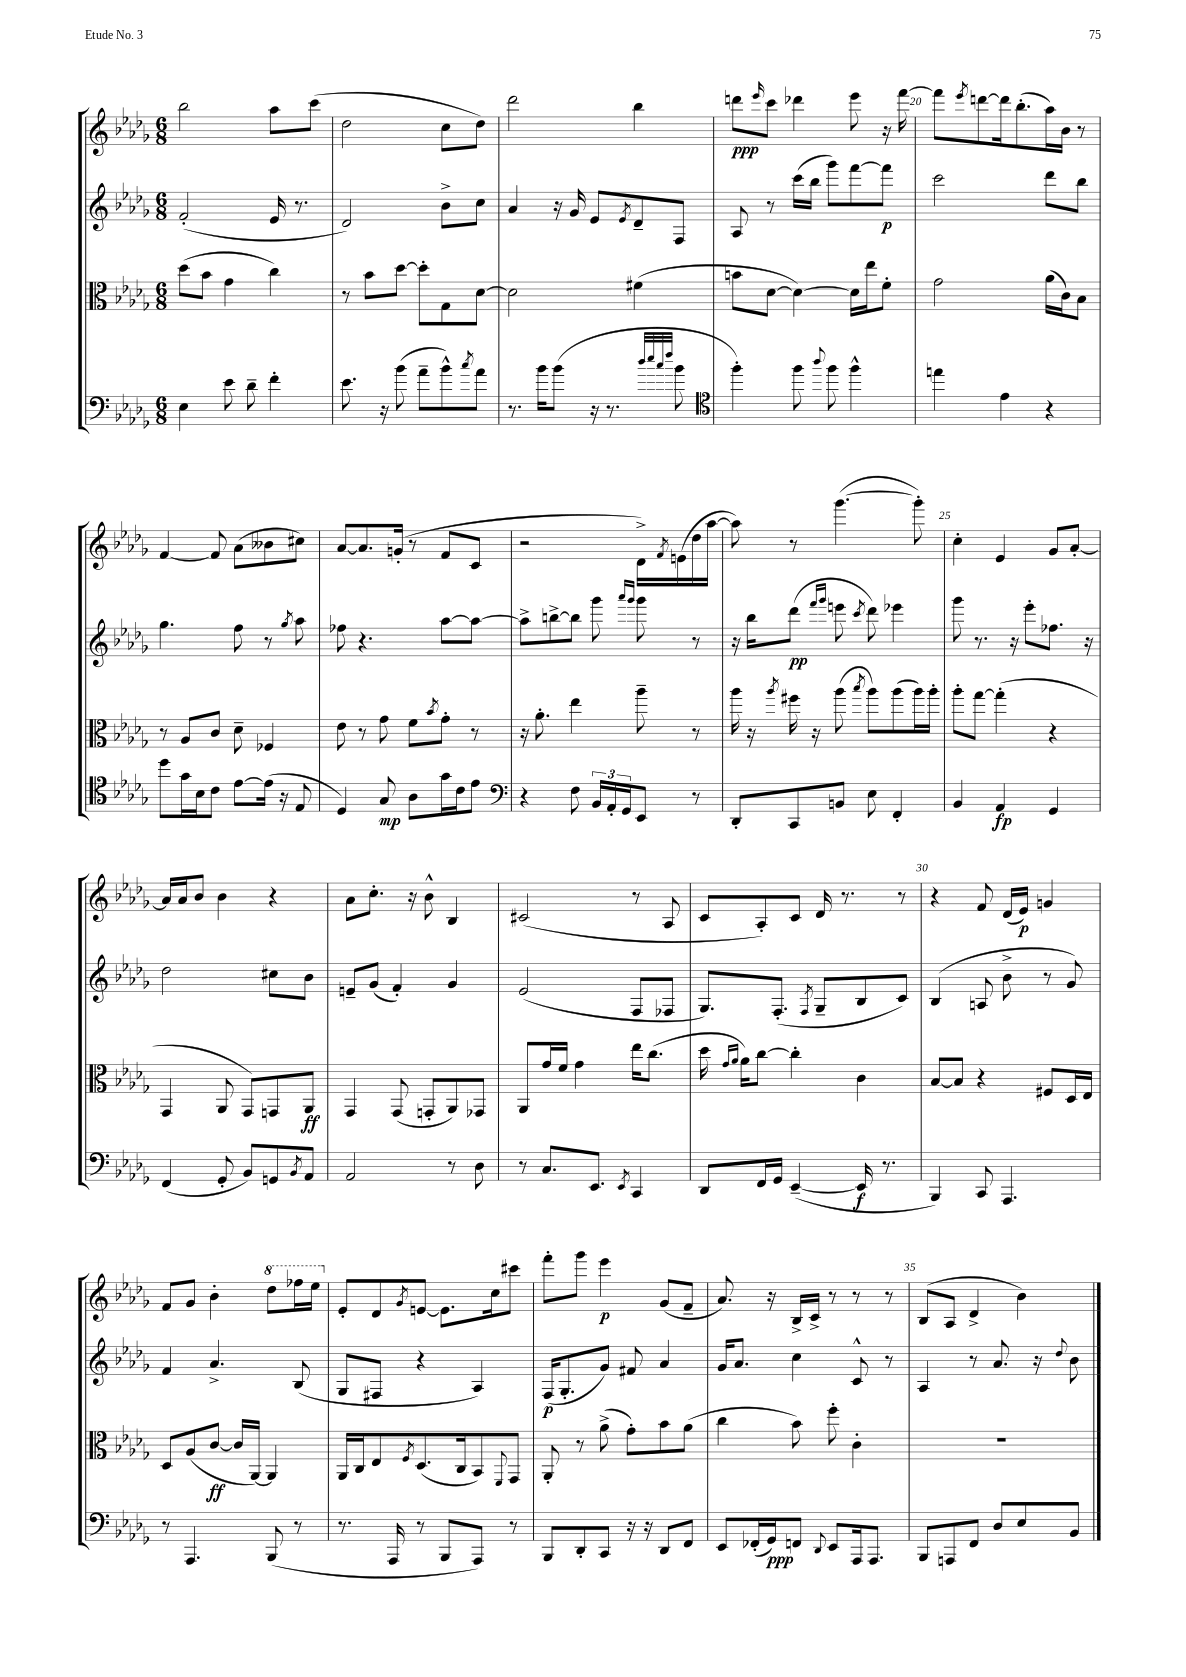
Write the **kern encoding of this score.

**kern	**dynam	**kern	**dynam	**kern	**dynam	**kern	**dynam
*part4	*part4	*part3	*part3	*part2	*part2	*part1	*part1
*staff4	*staff4	*staff3	*staff3	*staff2	*staff2	*staff1	*staff1
*clefF4	*	*clefC3	*	*clefG2	*	*clefG2	*
*k[b-e-a-d-g-]	*	*k[b-e-a-d-g-]	*	*k[b-e-a-d-g-]	*	*k[b-e-a-d-g-]	*
*M6/8	*	*M6/8	*	*M6/8	*	*M6/8	*
=16	=16	=16	=16	=16	=16	=16	=16
4E-\	.	(8dd-\L	.	(2f'/	.	2bb-\	.
.	.	8b-\J	.	.	.	.	.
8e-\	.	4g-\	.	.	.	.	.
8d-~\	.	.	.	.	.	.	.
4f'\	.	4cc\)	.	16e-/	.	8aa-\L	.
.	.	.	.	8.r	.	.	.
.	.	.	.	.	.	(8ccc\J	.
=17	=17	=17	=17	=17	=17	=17	=17
8.e-\	.	8r	.	2d-/)	.	2dd-\	.
.	.	8b-\L	.	.	.	.	.
16r	.	.	.	.	.	.	.
(8b-\	.	[8dd-\J	.	.	.	.	.
8a-~\L	.	8dd-'\L]	.	.	.	.	.
8b-^^\)	.	8G-\	.	8b-^\L	.	8cc\L	.
8qcc/	.	.	.	.	.	.	.
8a-\J	.	[8d-\J	.	8cc\J	.	8dd-\J)	.
=18	=18	=18	=18	=18	=18	=18	=18
8.r	.	2d-\]	.	4a-/	.	2ddd-\	.
16b-\KL	.	.	.	.	.	.	.
(8b-\J	.	.	.	16r	.	.	.
.	.	.	.	16g-/	.	.	.
16r	.	.	.	8e-/L	.	.	.
8.r	.	.	.	.	.	.	.
.	.	.	.	8qe-/	.	.	.
.	.	(4f#X\	.	8d-~/	.	4bb-\	.
32qqdd-/LLL	.	.	.	.	.	.	.
32qqee-/	.	.	.	.	.	.	.
32qqcc/	.	.	.	.	.	.	.
32qqff/JJJ	.	.	.	.	.	.	.
8b-\	.	.	.	8F/J	.	.	.
=19	=19	=19	=19	=19	=19	=19	=19
*clefC4	*	*	*	*	*	*	*
4ff'\)	.	8bn\L	.	8A-/	.	8dddn\L	ppp
.	.	.	.	.	.	16qqeee-/	.
.	.	[8d-\J	.	8r	.	8ccc\J	.
8ff\	.	4d-\_)	.	(16ccc\LL	.	4ddd-X\	.
.	.	.	.	16bb-\JJ	.	.	.
8qqaa-/	.	.	.	.	.	.	.
8ff\	.	.	.	8ggg-\L)	.	.	.
4ff^^\	.	16d-\LL]	.	[8fff\	.	8eee-\	.
.	.	16ee-\J	.	.	.	.	.
.	.	8f'\J	.	8fff\J]	p	16r	.
.	.	.	.	.	.	[16fff\	.
=20	=20	=20	=20	=20	=20	=20	=20
4een\	.	2g-\	.	2ccc\	.	8fff\L]	.
.	.	.	.	.	.	8qeee-/	.
.	.	.	.	.	.	[8dddn\	.
4e-\	.	.	.	.	.	16ddd\k]	.
.	.	.	.	.	.	(8.bb-'\	.
4r	.	(16a-\LL	.	8ddd-\L	.	16aa-\L)	.
.	.	16c\J)	.	.	.	16b-\JJ	.
.	.	8B-\J	.	8bb-\J	.	8r	.
!!LO:LB:g=z
=21	=21	=21	=21	=21	=21	=21	=21
8dd-\L	.	8r	.	4.gg-\	.	[4f/	.
16g-\L	.	8A-/L	.	.	.	.	.
16B-\J	.	.	.	.	.	.	.
8c\J	.	8c/J	.	.	.	8f/]	.
[8e-\L	.	8d-~\	.	8ff\	.	(8a-\L	.
(16e-\Jk]	.	4F-X/	.	8r	.	8b--X\	.
16r	.	.	.	.	.	.	.
.	.	.	.	8qgg-/	.	.	.
8E-/	.	.	.	8aa-\	.	8cc#X\J)	.
=22	=22	=22	=22	=22	=22	=22	=22
4D-/)	.	8e-\	.	8ff-X\	.	[8a-/L	.
.	.	8r	.	4.r	.	8.a-/]	.
8G-/	mp	8g-\	.	.	.	.	.
.	.	.	.	.	.	(16gn'/Jk	.
8A-\L	.	8f\L	.	.	.	8r	.
.	.	8qb-/	.	.	.	.	.
16g-\L	.	8g-'\J	.	[8aa-\L	.	8f/L	.
16c\J	.	.	.	.	.	.	.
8e-\J	.	8r	.	8aa-\J_	.	8c/J	.
=23	=23	=23	=23	=23	=23	=23	=23
*clefF4	*	*	*	*	*	*	*
4r	.	16r	.	8aa-^\L]	.	2r	.
.	.	8.a-'\	.	.	.	.	.
.	.	.	.	[8bbn^\	.	.	.
8F\	.	4ee-\	.	8bb\J]	.	.	.
24BB-/LL	.	.	.	8ggg-\	.	.	.
24AA-'/	.	.	.	.	.	.	.
24GG-/J	.	.	.	.	.	.	.
.	.	.	.	16qqaaa-/LL	.	.	.
.	.	.	.	16qqggg-/JJ	.	.	.
8EE-/J	.	8aa-~\	.	8ggg-\	.	16d-^\LL)	.
.	.	.	.	.	.	8qf/	.
.	.	.	.	.	.	(16en\	.
8r	.	8r	.	8r	.	16dd-\	.
.	.	.	.	.	.	[16aa-\JJ	.
=24	=24	=24	=24	=24	=24	=24	=24
8DD-'/L	.	16aa-\	.	16r	.	8aa-\])	.
.	.	16r	.	16bb-\KL	.	.	.
.	.	8qaa-/	.	.	.	.	.
8CC/	.	16ff#X\	.	(8ddd-\J	pp	8r	.
.	.	16r	.	.	.	.	.
.	.	.	.	16qqfff/LL	.	.	.
.	.	.	.	16qqggg-/JJ	.	.	.
8BBn/J	.	(8aa-\	.	8eeen\	.	([4.ggg-\	.
.	.	8qbb-/	.	8qccc/	.	.	.
8E-\	.	8aa-\L)	.	8ddd-\)	.	.	.
4FF'/	.	(8aa-\	.	4eee-X\	.	.	.
.	.	16aa-\L)	.	.	.	8ggg-'\])	.
.	.	16aa-'\JJ	.	.	.	.	.
=25	=25	=25	=25	=25	=25	=25	=25
4BB-/	.	8aa-'\L	.	8ggg-\	.	4cc'\	.
.	.	[8gg-\J	.	8.r	.	.	.
4AA-/	fp	(4gg-'\]	.	.	.	4e-/	.
.	.	.	.	16r	.	.	.
.	.	.	.	8eee-'\L	.	.	.
4GG-/	.	4r	.	8.ff-X\J	.	8g-/L	.
.	.	.	.	.	.	[8a-'/J	.
.	.	.	.	16r	.	.	.
!!LO:LB:g=z
=26	=26	=26	=26	=26	=26	=26	=26
(4FF/	.	4GG-/	.	2dd-\	.	16a-/LL]	.
.	.	.	.	.	.	16a-/J	.
.	.	.	.	.	.	8b-/J	.
8GG-'/	.	8AA-/	.	.	.	4b-\	.
8BB-/L)	.	8GG-/L)	.	.	.	.	.
8GGn/	.	8GGn/	.	8cc#X\L	.	4r	.
8qBB-/	.	.	.	.	.	.	.
8AA-/J	.	8AA-/J	ff	8b-\J	.	.	.
=27	=27	=27	=27	=27	=27	=27	=27
2AA-/	.	4GG-/	.	8en~/L	.	8a-\L	.
.	.	.	.	(8g-/J	.	8.cc'\J	.
.	.	(8GG-/	.	4f'/)	.	.	.
.	.	.	.	.	.	16r	.
.	.	8GGn'/L	.	.	.	8b-^^\	.
8r	.	8AA-/)	.	4g-/	.	4B-/	.
8D-\	.	8GG-X/J	.	.	.	.	.
=28	=28	=28	=28	=28	=28	=28	=28
8r	.	8AA-/L	.	(2e-/	.	(2c#X/	.
8.C/L	.	16g-/L	.	.	.	.	.
.	.	16f/JJ	.	.	.	.	.
.	.	4g-\	.	.	.	.	.
8.EE-/J	.	.	.	.	.	.	.
8qEE-/	.	.	.	.	.	.	.
4CC/	.	16ee-\KL	.	8F/L	.	8r	.
.	.	(8.cc\J	.	.	.	.	.
.	.	.	.	8F-X/J	.	8A-/	.
=29	=29	=29	=29	=29	=29	=29	=29
8DD-/L	.	16dd-\	.	8.G-/L)	.	8c/L	.
.	.	16qqg-/LL	.	.	.	.	.
.	.	16qqa-/JJ	.	.	.	.	.
.	.	16a-\KL)	.	.	.	.	.
16FF/L	.	[8cc\J	.	.	.	8A-'/)	.
16GG-/JJ	.	.	.	(8.F'/J	.	.	.
([4EE-~/	.	4cc'\]	.	.	.	8c/J	.
.	.	.	.	8qF/	.	.	.
.	.	.	.	8G-~/L	.	16d-/	.
.	.	.	.	.	.	8.r	.
16EE-/]	f	4c\	.	8B-/	.	.	.
8.r	.	.	.	.	.	.	.
.	.	.	.	8c/J)	.	8r	.
=30	=30	=30	=30	=30	=30	=30	=30
4BBB-/)	.	[8B-/L	.	(4B-/	.	4r	.
.	.	8B-/J]	.	.	.	.	.
8CC/	.	4r	.	8An/	.	8f/	.
4.AAA-/	.	.	.	8b-^\	.	(16d-/LL	.
.	.	.	.	.	.	16e-/JJ)	p
.	.	8F#X/L	.	8r	.	4gn/	.
.	.	16D-/L	.	8g-/)	.	.	.
.	.	16E-/JJ	.	.	.	.	.
!!LO:LB:g=z
=31	=31	=31	=31	=31	=31	=31	=31
8r	.	8D-/L	.	4f/	.	8f/L	.
4.AAA-/	.	(8A-/	.	.	.	8g-/J	.
.	.	[8c/J	ff	4.a-^/	.	4b-'\	.
.	.	16c/LL]	.	.	.	.	.
.	.	[16AA-/JJ)	.	.	.	.	.
*	*	*	*	*	*	*8va	*
(8BBB-/	.	4AA-/]	.	.	.	8ddd-\L	.
8r	.	.	.	(8B-/	.	16fff-X\L	.
.	.	.	.	.	.	16eee-\JJ	.
=32	=32	=32	=32	=32	=32	=32	=32
*	*	*	*	*	*	*X8va	*
8.r	.	16AA-/LL	.	8G-/L	.	8e-'/L	.
.	.	16C/J	.	.	.	.	.
.	.	8E-/	.	8F#X/J	.	8d-/	.
16AAA-/	.	.	.	.	.	.	.
.	.	8qF/	.	.	.	8qg-/	.
8r	.	(8.D-/	.	4r	.	[8en/J	.
8BBB-/L	.	.	.	.	.	8.e\L]	.
.	.	16C/k	.	.	.	.	.
8AAA-/J)	.	8BB-/)	.	4A-/)	.	.	.
.	.	.	.	.	.	16cc\k	.
.	.	8qqFF/	.	.	.	.	.
8r	.	8GG-/J	.	.	.	8ccc#X\J	.
=33	=33	=33	=33	=33	=33	=33	=33
8BBB-/L	.	8AA-'/	.	(16F/KL	p	8fff'\L	.
.	.	.	.	8.G-'/	.	.	.
8DD-'/	.	8r	.	.	.	8ggg-\J	.
8CC/J	.	(8a-^\	.	8g-/J)	.	4eee-\	p
16r	.	8g-'\L)	.	8f#X/	.	.	.
16r	.	.	.	.	.	.	.
8DD-/L	.	8b-\	.	4a-/	.	(8g-/L	.
8FF/J	.	(8a-\J	.	.	.	8f~/J	.
=34	=34	=34	=34	=34	=34	=34	=34
8EE-/L	.	4cc\	.	16g-/KL	.	8.a-/)	.
.	.	.	.	8.a-/J	.	.	.
(16FF-X'/L	.	.	.	.	.	.	.
16GG-/J)	ppp	.	.	.	.	16r	.
8FFn/J	.	8b-\)	.	4cc\	.	16B-^/LL	.
.	.	.	.	.	.	16c^/JJ	.
8qqDD-/	.	.	.	.	.	.	.
8EE-/L	.	8ff'\	.	.	.	8r	.
16AAA-/k	.	4c'\	.	8c^^/	.	8r	.
8.AAA-/J	.	.	.	.	.	.	.
.	.	.	.	8r	.	8r	.
=35	=35	=35	=35	=35	=35	=35	=35
8BBB-/L	.	2.r	.	4A-/	.	(8B-/L	.
8AAAn/	.	.	.	.	.	8A-/J	.
8FF/J	.	.	.	8r	.	4d-^/	.
8D-/L	.	.	.	8.a-/	.	.	.
8E-/	.	.	.	.	.	4b-\)	.
.	.	.	.	16r	.	.	.
.	.	.	.	8qqdd-/	.	.	.
8BB-/J	.	.	.	8b-\	.	.	.
==	==	==	==	==	==	==	==
*-	*-	*-	*-	*-	*-	*-	*-
